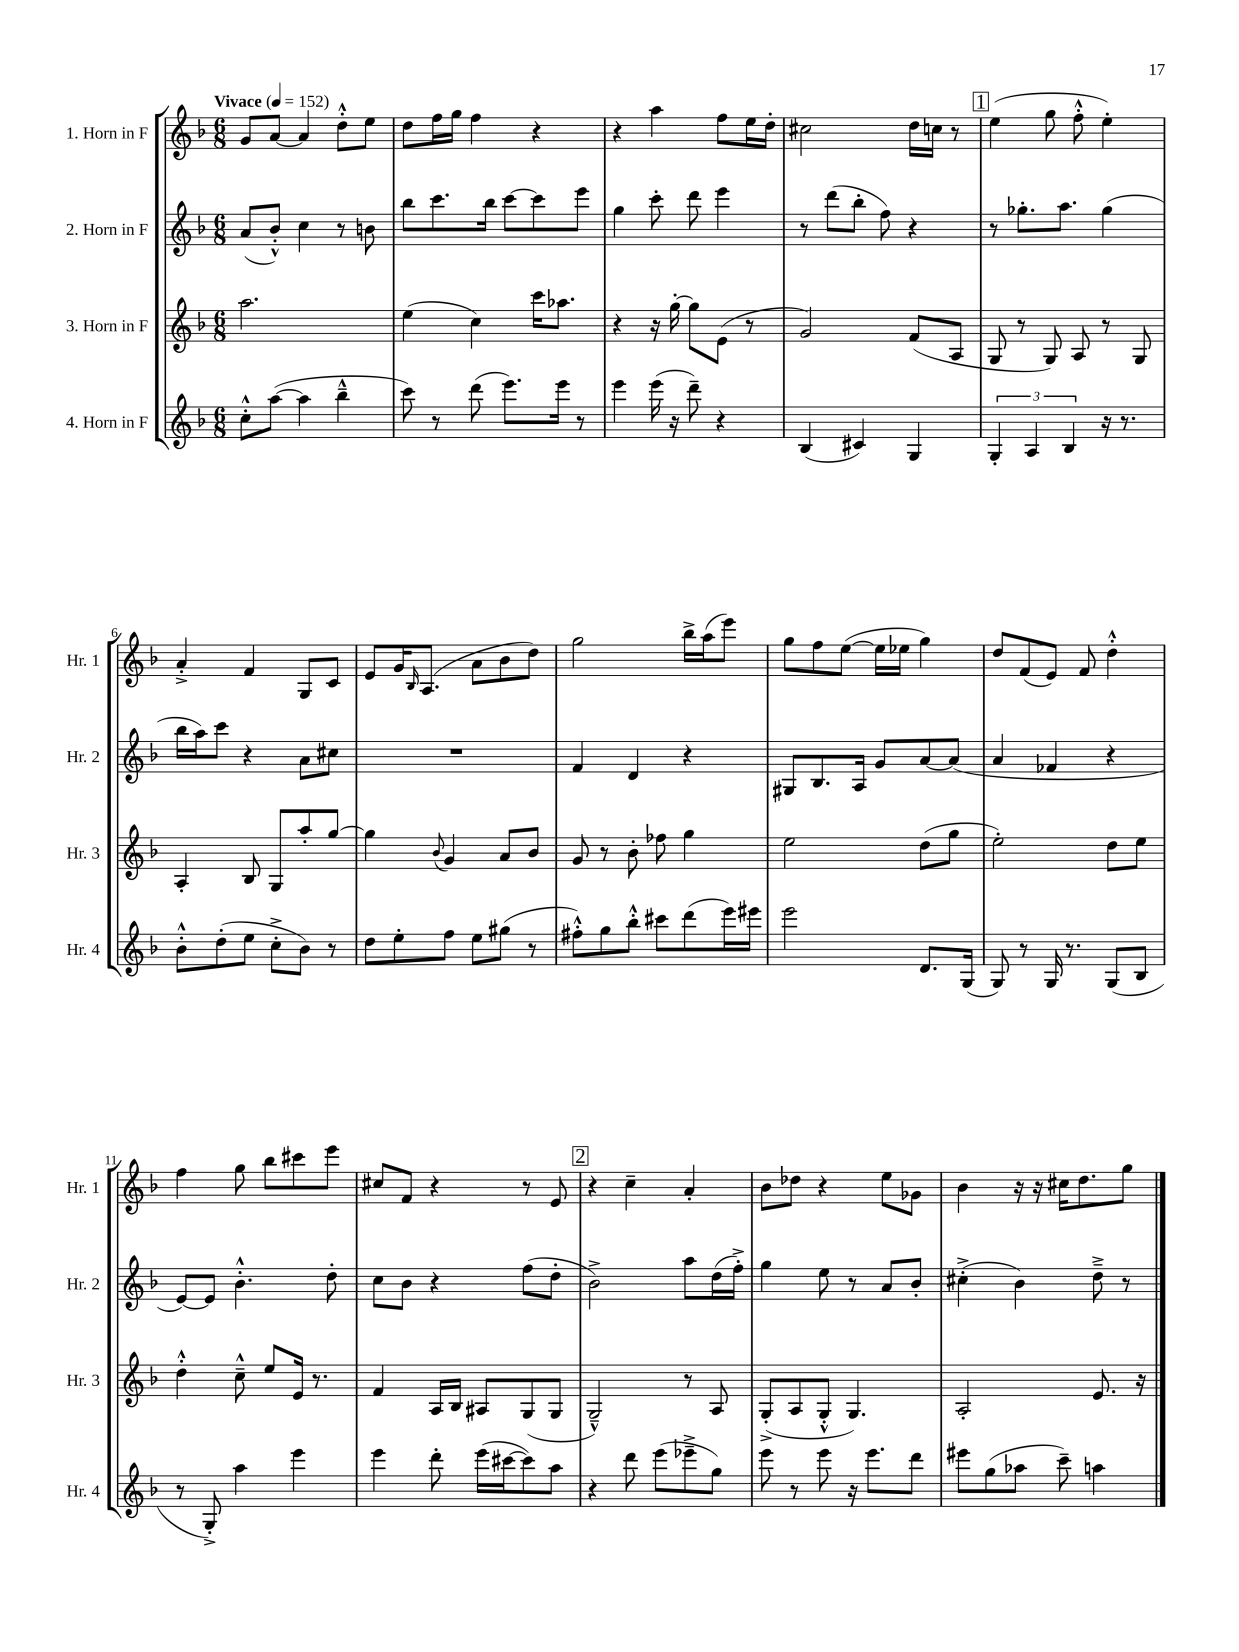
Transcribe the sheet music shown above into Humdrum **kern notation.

**kern	**kern	**kern	**kern
*staff4	*staff3	*staff2	*staff1
*clefG2	*clefG2	*clefG2	*clefG2
*k[b-]	*k[b-]	*k[b-]	*k[b-]
*M6/8	*M6/8	*M6/8	*M6/8
*MM152	*MM152	*MM152	*MM152
8cc'^^	2.aa	(8a	8g
([8aa	.	8b-'^^)	[8a
4aa]	.	4cc	4a]
4bb-~^^	.	8r	8dd'^^
.	.	8b	8ee
=	=	=	=
8ccc)	(4ee	8bb-	8dd
8r	.	8.ccc	16ff
.	.	.	16gg
(8ddd	4cc)	.	4ff
.	.	16bb-	.
8.eee)	.	[8ccc	.
.	16ccc	8ccc]	4r
16eee	8.aa-	.	.
8r	.	8eee	.
=	=	=	=
4eee	4r	4gg	4r
(16eee	16r	8ccc'	4aa
16r	[16gg'	.	.
8ddd~)	8gg]	8ddd	.
4r	(8e	4eee	8ff
.	8r	.	16ee
.	.	.	16dd'
=	=	=	=
(4B-	2g)	8r	2cc#
.	.	(8ddd	.
4c#)	.	8bb-'	.
.	.	8ff)	.
4G	(8f	4r	16dd
.	.	.	16cc
.	8A	.	8r
=	=	=	=
6G'	8G	8r	(4ee
.	8r	8.gg-'	.
6A	.	.	.
.	8G)	.	8gg
.	.	8.aa	.
6B-	.	.	.
.	8A	.	8ff'^^
16r	8r	(4gg-	4ee')
8.r	.	.	.
.	8G	.	.
=	=	=	=
8b-'^^	4A'	16bb-	4a'^
.	.	16aa)	.
(8dd'	.	8ccc	.
8ee	8B-	4r	4f
8cc'^	8G	.	.
8b-)	8aa'	8a	8G
8r	[8gg	8cc#	8c
=	=	=	=
8dd	4gg]	2.r	8e
8ee'	.	.	16g
.	.	.	16qqB-
.	.	.	(8.A
.	8qqb-	.	.
8ff	4g	.	.
8ee	.	.	8a
(8gg#	8a	.	8b-
8r	8b-	.	8dd)
=	=	=	=
8ff#'^^)	8g	4f	2gg
8gg	8r	.	.
8bb-'^^	8b-'	4d	.
8ccc#	8ff-	.	.
(8ddd	4gg	4r	16bb-^
.	.	.	(16aa
16eee)	.	.	8eee)
16eee#	.	.	.
=	=	=	=
2eee	2ee	8G#	8gg
.	.	8.B-	8ff
.	.	.	([8ee
.	.	16A	.
.	.	8g	16ee]
.	.	.	16ee-
8.d	(8dd	[8a	4gg)
.	8gg	(8a]	.
(16G	.	.	.
=	=	=	=
8G)	2ee')	4a	8dd
8r	.	.	(8f
16G	.	4f-	8e)
8.r	.	.	.
.	.	.	8f
(8G	8dd	4r	4dd'^^
8B-	8ee	.	.
=	=	=	=
8r	4dd'^^	[8e)	4ff
8G'^)	.	8e]	.
4aa	8cc~^^	4.b-'^^	8gg
.	8ee	.	8bb-
4eee	16e	.	8ccc#
.	8.r	.	.
.	.	8dd'	8eee
=	=	=	=
4eee	4f	8cc	8cc#
.	.	8b-	8f
8ddd'	16A	4r	4r
.	16B-	.	.
(16eee	8A#	.	.
[16ccc#	.	.	.
8ccc#])	(8G	(8ff	8r
8aa	8G	8dd'	8e
=	=	=	=
4r	2G~^^)	2b-^)	4r
8ddd	.	.	4cc~
(8eee	.	.	.
8eee-~^	8r	8aa	4a'
8gg)	8A	(16dd	.
.	.	16ff'^)	.
=	=	=	=
8eee	(8G'^	4gg	8b-
8r	8A	.	8dd-
8eee	8G'^^	8ee	4r
16r	4.G)	8r	.
8.eee	.	.	.
.	.	8a	8ee
8ddd	.	8b-'	8g-
=	=	=	=
8eee#	2A'	(4cc#'^	4b-
(8gg	.	.	.
8aa-	.	4b-)	16r
.	.	.	16r
8ccc~)	.	.	16cc#
.	.	.	8.dd
4aa	8.e	8dd~^	.
.	.	8r	8gg
.	16r	.	.
==	==	==	==
*-	*-	*-	*-
